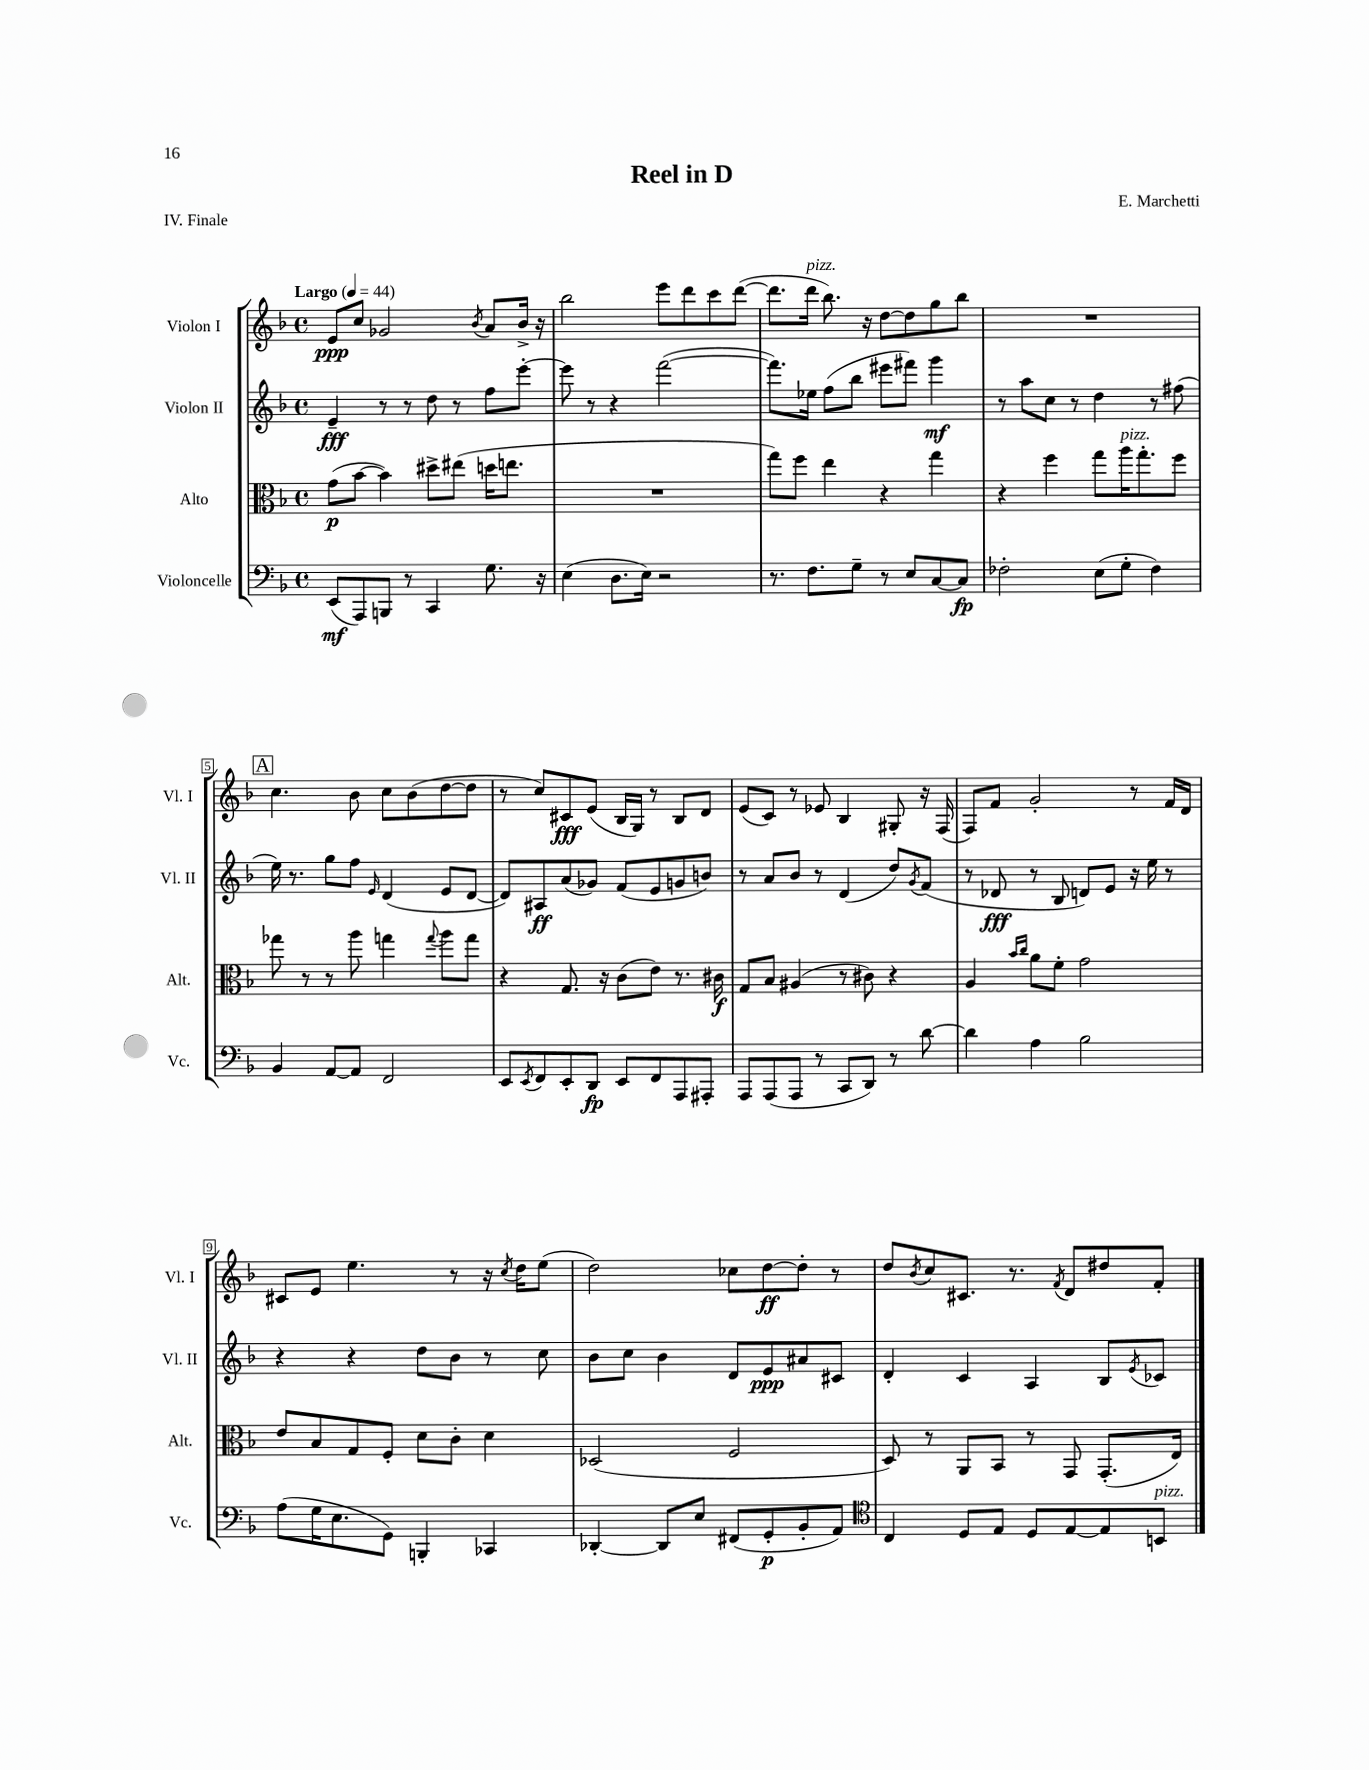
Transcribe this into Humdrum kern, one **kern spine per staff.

**kern	**kern	**kern	**kern
*staff4	*staff3	*staff2	*staff1
*clefF4	*clefC3	*clefG2	*clefG2
*k[b-]	*k[b-]	*k[b-]	*k[b-]
*M4/4	*M4/4	*M4/4	*M4/4
*met(c)	*met(c)	*met(c)	*met(c)
*MM44	*MM44	*MM44	*MM44
(8EE	(8g	4e~	8e
8AAA)	[8b-	.	8cc
8BBB	4b-])	8r	2g-
8r	.	8r	.
4CC	8dd#^	8dd	.
.	(8ee#	8r	.
.	.	.	8qb-
8.G	16dd	8ff	8a
.	8.ee	.	.
.	.	[8eee'	16b-^
16r	.	.	16r
=	=	=	=
(4E	1r	8eee]	2bb-
.	.	8r	.
8.D	.	4r	.
16E)	.	.	.
2r	.	([2fff	8eee
.	.	.	8ddd
.	.	.	8ccc
.	.	.	([8ddd
=	=	=	=
8.r	8gg)	8.fff])	8.ddd]
.	8ff	.	.
8.F	.	16ee-	16ddd
.	4ee	(8ff	8.bb-)
8G~	.	8bb-	.
.	.	.	16r
8r	4r	8eee#	[8dd
8E	.	8fff#)	8dd]
[8C	4gg	4ggg	8gg
8C]	.	.	8bb-
=	=	=	=
2F-'	4r	8r	1r
.	.	8aa	.
.	4ff	8cc	.
.	.	8r	.
(8E	8gg	4dd	.
8G'	16aa	.	.
.	8.gg'	.	.
4F-)	.	8r	.
.	8ff	(8ff#	.
=	=	=	=
4BB-	8gg-	16ee)	4.cc
.	.	8.r	.
.	8r	.	.
[8AA	8r	8gg	.
8AA]	8aa	8ff	8b-
.	.	16qqe	.
2FF	4gg	(4d	8cc
.	.	.	(8b-
.	8qqgg	.	.
.	8aa	8e	[8dd
.	8gg	[8d	8dd]
=	=	=	=
8EE	4r	8d])	8r
8qEE	.	.	.
8FF	.	8A#	8cc)
8EE'	8.G	(8a	8c#
8DD	.	8g-)	(8e
.	16r	.	.
8EE	(8c	(8f	16B-
.	.	.	16G)
8FF	8e)	8e	8r
8AAA	8.r	8g	8B-
8AAA#'	.	8b)	8d
.	16c#	.	.
=	=	=	=
8AAA	8G	8r	(8e
(8AAA	8B-	8a	8c)
8AAA	(4A#	8b-	8r
8r	.	8r	8e-
8CC	8r	(4d	4B-
8DD)	8c#)	.	.
8r	4r	8dd)	8G#'
.	.	8qg	.
[8d	.	(8f	16r
.	.	.	(16F
=	=	=	=
4d]	4A	8r	8F)
.	.	8d-	8f
.	16qqb-	.	.
.	16qqcc	.	.
4A	8a	8r	2g'
.	8f'	8B-	.
2B-	2g	8d)	.
.	.	8e	.
.	.	16r	8r
.	.	16ee	.
.	.	8r	16f
.	.	.	16d
=	=	=	=
(8A	8e	4r	8c#
16G	8B-	.	8e
8.E	.	.	.
.	8G	4r	4.ee
8GG)	8F'	.	.
4BBB'	8d	8dd	.
.	8c'	8b-	8r
4CC-	4d	8r	16r
.	.	.	8qcc
.	.	.	16dd
.	.	8cc	(8ee
=	=	=	=
[4DD-'	(2D-	8b-	2dd)
.	.	8cc	.
8DD-]	.	4b-	.
8E	.	.	.
(8FF#	2F	8d	8cc-
8GG'	.	8e	[8dd
8BB-'	.	8a#	8dd']
8AA)	.	8c#	8r
=	=	=	=
*clefC4	*	*	*
4C	8D)	4d'	8dd
.	.	.	8qb-
.	8r	.	8cc
8D	8AA	4c	8.c#
8E	8BB-	.	.
.	.	.	8.r
8D	8r	4A	.
.	.	.	8qf
[8E	8GG	.	8d
8E]	(8.GG'	8B-	8dd#
.	.	8qe	.
8BB	.	8c-	8f'
.	16E)	.	.
==	==	==	==
*-	*-	*-	*-
